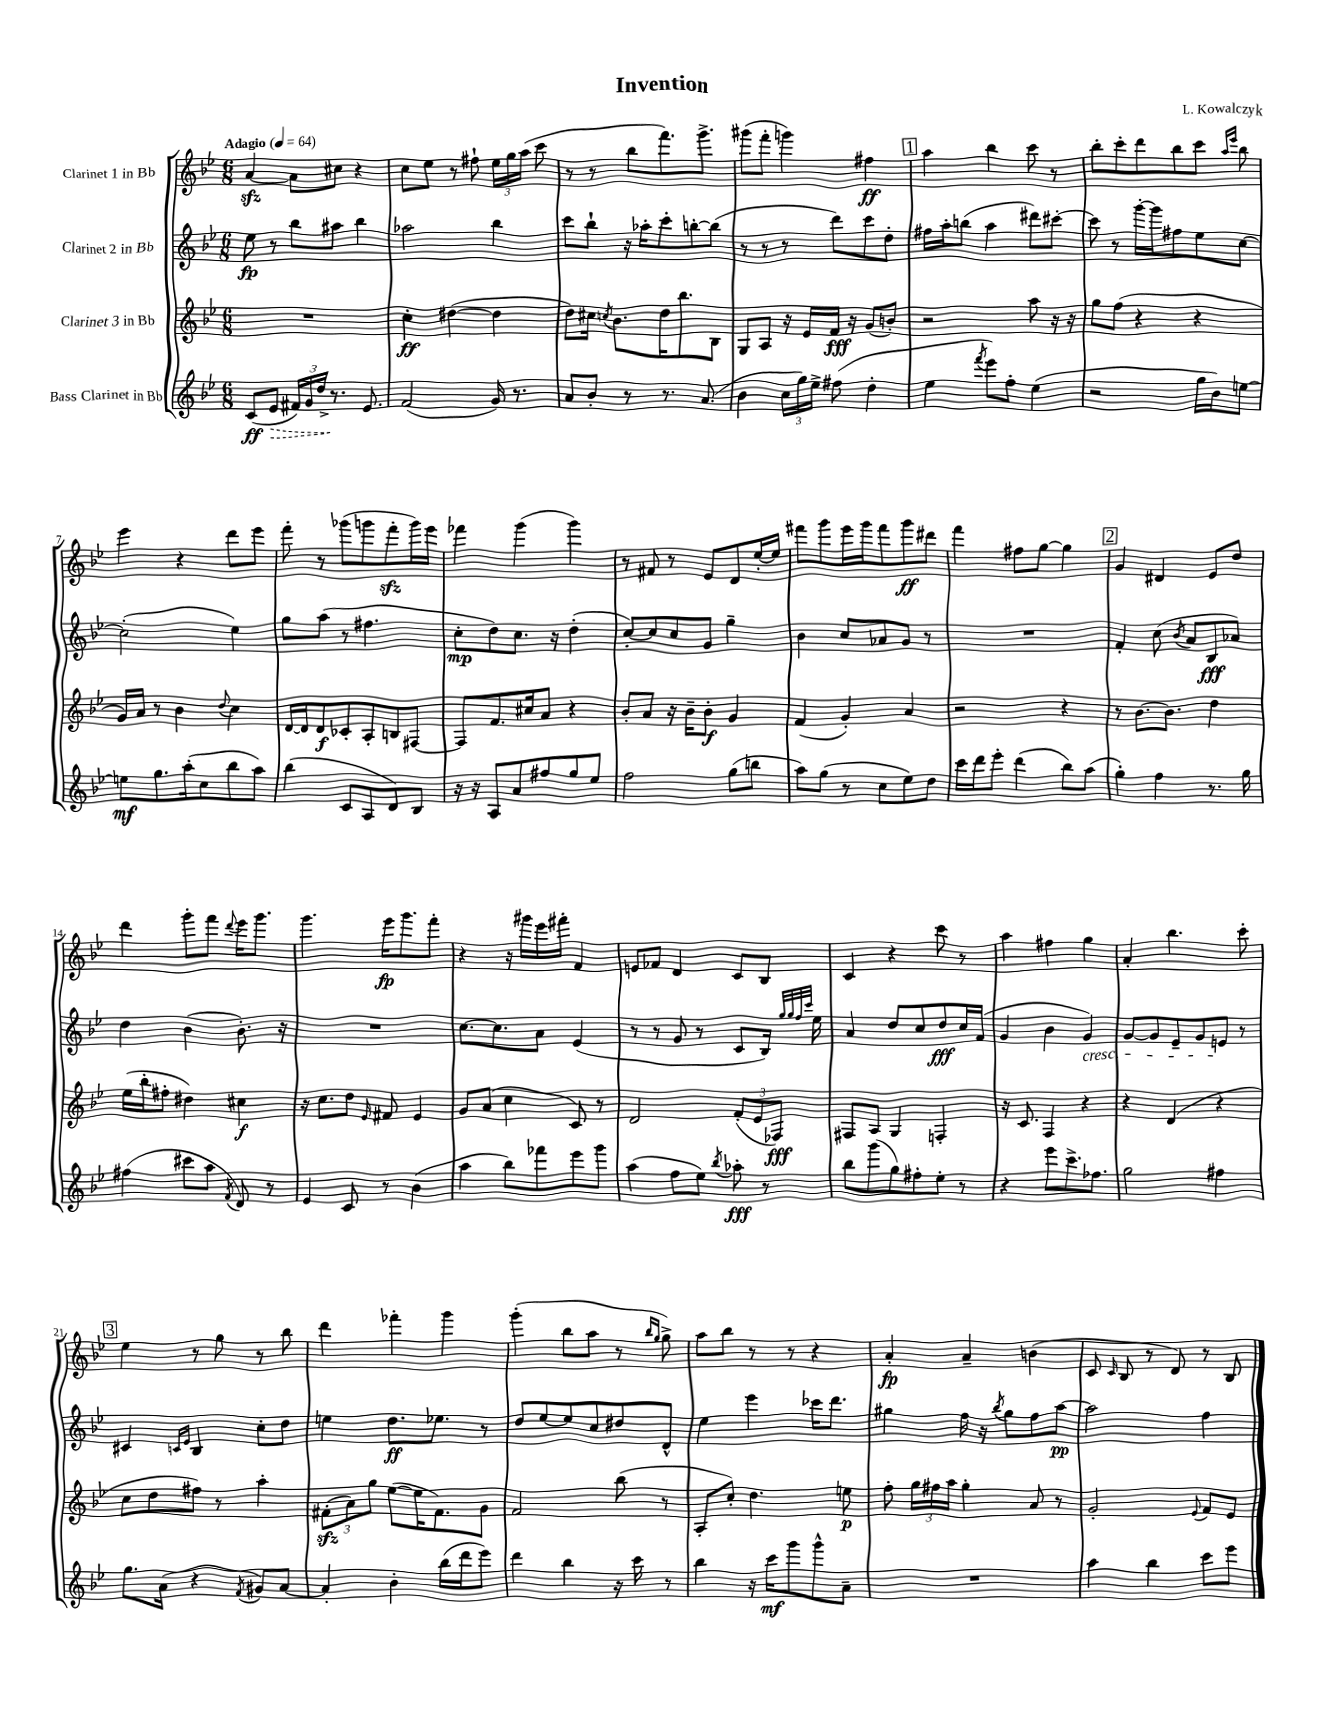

**kern	**dynam	**kern	**dynam	**kern	**dynam	**kern	**dynam
*part4	*part4	*part3	*part3	*part2	*part2	*part1	*part1
*staff4	*staff4	*staff3	*staff3	*staff2	*staff2	*staff1	*staff1
*I"Bass Clarinet in Bb	*	*I"Clarinet 3 in Bb	*	*I"Clarinet 2 in Bb	*	*I"Clarinet 1 in Bb	*
*clefG2	*	*clefG2	*	*clefG2	*	*clefG2	*
*k[b-e-]	*	*k[b-e-]	*	*k[b-e-]	*	*k[b-e-]	*
*M6/8	*	*M6/8	*	*M6/8	*	*M6/8	*
*MM64	*	*MM64	*	*MM64	*	*MM64	*
=1	=1	=1	=1	=1	=1	=1	=1
!	!	!	!	!	!	!LO:TX:a:B:t=Adagio	!
(8c/L	ff	2.r	.	8ee-\	fp	[4azz/	.
!	!LO:HP:b	!	!	!	!	!	!
8e-/J	>	.	.	8r	.	.	.
24f#X/LL)	.	.	.	8bb-\L	.	8a\L]	.
24g/	.	.	.	.	.	.	.
24dd^/JJ	.	.	.	.	.	.	.
8.r	]	.	.	8aa#X\J	.	8cc#X\J	.
.	.	.	.	4bb-\	.	4r	.
8.e-/	.	.	.	.	.	.	.
=2	=2	=2	=2	=2	=2	=2	=2
(2f/	.	4cc'\	ff	2aa-X\	.	8cc\L	.
.	.	.	.	.	.	8ee-\J	.
.	.	([4dd#X\	.	.	.	8r	.
.	.	.	.	.	.	8ff#X`\	.
16g/)	.	4dd#\]	.	4bb-\	.	24ee-\LL	.
.	.	.	.	.	.	24gg\	.
8.r	.	.	.	.	.	.	.
.	.	.	.	.	.	(24aa\JJ	.
.	.	.	.	.	.	8ccc\	.
=3	=3	=3	=3	=3	=3	=3	=3
8a/L	.	8dd\L)	.	8ccc\L	.	8r	.
8b-'/J	.	16cc#X\Jk	.	8bb-`\J	.	8r	.
.	.	8qccn/	.	.	.	.	.
.	.	8.b-\L	.	.	.	.	.
8r	.	.	.	16r	.	8bb-\L	.
.	.	.	.	16aa-X'\KL	.	.	.
8.r	.	16dd\K	.	8ccc'\	.	8.fff\)	.
.	.	8.bb-\	.	.	.	.	.
.	.	.	.	[8bbn'\	.	.	.
(8.a/	.	.	.	.	.	8.ggg^\J	.
.	.	8B-\J	.	(8bb\J]	.	.	.
=4	=4	=4	=4	=4	=4	=4	=4
4b-\	.	8G/L	.	8r	.	(8ggg#X\L	.
.	.	8A/J	.	8r	.	8fff'\J	.
24cc\LL	.	16r	.	8r	.	4gggn\)	.
24gg\)	.	.	.	.	.	.	.
.	.	16e-/LL	.	.	.	.	.
24ee-^\JJ	.	.	.	.	.	.	.
(8ff#X\	.	16f/JJ	fff	8ddd\L)	.	.	.
.	.	16r	.	.	.	.	.
4dd'\	.	(8g/L	.	8ccc\	.	4ff#X\	ff
.	.	8bn'/J)	.	8dd'\J	.	.	.
!!LO:REH:place=s1:t=1
=5	=5	=5	=5	=5	=5	=5	=5
4ee-\	.	2r	.	16ff#X\LL	.	4aa\	.
.	.	.	.	16aa'\J	.	.	.
.	.	.	.	(8bbn\J	.	.	.
8qfff/	.	.	.	.	.	.	.
8eee-\L)	.	.	.	4aa\	.	4bb-\	.
8ff'\J	.	.	.	.	.	.	.
(4ee-\	.	8aa\	.	8ddd#X\L)	.	8ccc\	.
.	.	16r	.	[8ccc#X'\J	.	8r	.
.	.	16r	.	.	.	.	.
=6	=6	=6	=6	=6	=6	=6	=6
2r	.	8gg\L	.	8ccc#\]	.	8bb-'\L	.
.	.	(8ff\J	.	8r	.	8ccc'\	.
.	.	4r	.	[16ggg'\LL	.	8ddd\	.
.	.	.	.	16ggg\J]	.	.	.
.	.	.	.	8ff#X\	.	8bb-\	.
16gg\LL	.	4r	.	8ee-\	.	8ccc\J	.
16b-\J)	.	.	.	.	.	.	.
.	.	.	.	.	.	16qqaa/LL	.
.	.	.	.	.	.	16qqeee-/JJ	.
[8een\J	.	.	.	[8cc\J	.	8bb-\	.
!!LO:LB:g=z
=7	=7	=7	=7	=7	=7	=7	=7
8een\L]	mf	16g/LL)	.	(2cc'\]	.	4eee-\	.
.	.	16a/JJ	.	.	.	.	.
8.gg\	.	8r	.	.	.	.	.
.	.	4b-\	.	.	.	4r	.
(16aa'\k	.	.	.	.	.	.	.
8cc\	.	.	.	.	.	.	.
.	.	8qqdd/	.	.	.	.	.
8bb-\	.	4cc\	.	4ee-\)	.	8ddd\L	.
8aa\J)	.	.	.	.	.	8eee-\J	.
=8	=8	=8	=8	=8	=8	=8	=8
(4bb-\	.	[16d/LL	.	8gg\L	.	8fff'\	.
.	.	16d/J]	.	.	.	.	.
.	.	8d/	f	(8aa\J	.	8r	.
8c/L	.	8c-X'/	.	8r	.	(8ggg-X\L	.
8A/	.	8A'/	.	4.ff#X\	.	8gggn\	.
8d/)	.	8Bn/	.	.	.	8fffzz'\	.
8B-/J	.	[8F#X/J	.	.	.	16ggg\L)	.
.	.	.	.	.	.	16eee-\JJ	.
=9	=9	=9	=9	=9	=9	=9	=9
16r	.	8F#/L]	.	8cc'\L	mp	4fff-X\	.
16r	.	.	.	.	.	.	.
8A/L	.	8.f/	.	8dd\)	.	.	.
8a/	.	.	.	8.cc\J	.	(4ggg\	.
.	.	16cc#X/k	.	.	.	.	.
8ff#X/	.	8a/J	.	.	.	.	.
.	.	.	.	16r	.	.	.
8gg/	.	4r	.	(4dd'\	.	4ggg\)	.
8ee-/J	.	.	.	.	.	.	.
=10	=10	=10	=10	=10	=10	=10	=10
2ff\	.	8b-'/L	.	[8cc'/L)	.	8r	.
.	.	8a/J	.	8cc/]	.	8f#X/	.
.	.	16r	.	8cc/	.	8r	.
.	.	16b-~\KL	.	.	.	.	.
.	.	8b-'\J	f	8g/J	.	8e-/L	.
(8gg\L	.	4g/	.	4gg~\	.	8d/	.
8bbn\J	.	.	.	.	.	[16ee-'/L	.
.	.	.	.	.	.	16ee-/JJ]	.
=11	=11	=11	=11	=11	=11	=11	=11
8aa\L)	.	(4f/	.	4b-\	.	8fff#X\L	.
(8gg\J	.	.	.	.	.	8ggg\	.
8r	.	4g'/)	.	8cc/L	.	16eee-\L	.
.	.	.	.	.	.	16ggg\J	.
8cc\L	.	.	.	8a-X/	.	8fff#\	.
8ee-\)	.	4a/	.	8g/J	.	8ggg\	ff
8dd\J	.	.	.	8r	.	8ddd#X\J	.
=12	=12	=12	=12	=12	=12	=12	=12
16ccc\LL	.	2r	.	2.r	.	4fff\	.
16ddd\J	.	.	.	.	.	.	.
8eee-'\J	.	.	.	.	.	.	.
(4ddd\	.	.	.	.	.	8ff#X\L	.
.	.	.	.	.	.	[8gg\J	.
8bb-\L)	.	4r	.	.	.	4gg\]	.
(8aa\J	.	.	.	.	.	.	.
!!LO:REH:place=s1:t=2
=13	=13	=13	=13	=13	=13	=13	=13
4gg'\)	.	8r	.	4f'/	.	4g/	.
.	.	[8.b-\L	.	.	.	.	.
4ff\	.	.	.	(8cc\	.	4d#X/	.
.	.	8.b-\J]	.	.	.	.	.
.	.	.	.	8qb-/	.	.	.
.	.	.	.	8a/L	.	.	.
8.r	.	4dd\	.	8B-/	fff	8e-/L	.
.	.	.	.	8a-X/J)	.	8dd/J	.
16gg\	.	.	.	.	.	.	.
!!LO:LB:g=z
=14	=14	=14	=14	=14	=14	=14	=14
(4ff#X\	.	(16ee-\LL	.	4dd\	.	4ddd\	.
.	.	16bb-'\J	.	.	.	.	.
.	.	8ff#X'\J	.	.	.	.	.
8ccc#X\L	.	4dd#X\)	.	(4b-\	.	8ggg'\L	.
8aa\J	.	.	.	.	.	8fff\J	.
8qf/	.	.	.	.	.	8qqddd/	.
8d/)	.	4cc#X\	f	8.b-'\)	.	16eee-\KL	.
.	.	.	.	.	.	8.ggg\J	.
8r	.	.	.	.	.	.	.
.	.	.	.	16r	.	.	.
=15	=15	=15	=15	=15	=15	=15	=15
4e-/	.	16r	.	2.r	.	4.ggg\	.
.	.	8.cc\L	.	.	.	.	.
8c/	.	8dd\J	.	.	.	.	.
.	.	16qqe-/	.	.	.	.	.
8r	.	8f#X/	.	.	.	16eee-\KL	fp
.	.	.	.	.	.	8.ggg\	.
(4b-\	.	4e-/	.	.	.	.	.
.	.	.	.	.	.	8fff'\J	.
=16	=16	=16	=16	=16	=16	=16	=16
4aa\	.	8g/L	.	[8.cc\L	.	4r	.
.	.	(8a/J	.	.	.	.	.
.	.	.	.	8.cc\]	.	.	.
8bb-\L)	.	4cc\	.	.	.	16r	.
.	.	.	.	.	.	16ggg#X\LL	.
8fff-X\	.	.	.	8a\J	.	16eee-\	.
.	.	.	.	.	.	16fff#X'\JJ	.
8eee-\	.	8c/)	.	(4e-/	.	4f/	.
8ggg\J	.	8r	.	.	.	.	.
=17	=17	=17	=17	=17	=17	=17	=17
(4aa\	.	2d/	.	8r	.	8en/L	.
.	.	.	.	8r	.	8f-X/J	.
8ff\L	.	.	.	8g/	.	4d/	.
8ee-\J)	.	.	.	8r	.	.	.
8qbb-/	.	.	.	.	.	.	.
8aa-X'\	fff	(12f'/L	.	8c/L	.	8c/L	.
.	.	12e-/	.	.	.	.	.
8r	.	.	.	16B-/Jk)	.	8B-/J	.
.	.	12F-X/J)	fff	.	.	.	.
.	.	.	.	32qqgg/LLL	.	.	.
.	.	.	.	32qqgg/	.	.	.
.	.	.	.	32qqff/	.	.	.
.	.	.	.	32qqccc/JJJ	.	.	.
.	.	.	.	16ee-\	.	.	.
=18	=18	=18	=18	=18	=18	=18	=18
8bb-\L	.	8F#X/L	.	4a/	.	4c/	.
(8ggg\	.	8A/J	.	.	.	.	.
8gg\)	.	4G/	.	8dd/L	.	4r	.
8ff#X'\	.	.	.	8cc/	.	.	.
8ee-'\J	.	4Fn'/	.	8dd/	fff	8ccc\	.
8r	.	.	.	16cc/L	.	8r	.
.	.	.	.	(16f/JJ	.	.	.
=19	=19	=19	=19	=19	=19	=19	=19
4r	.	16r	.	4g/	.	4aa\	.
.	.	8.c/	.	.	.	.	.
8eee-\L	.	4F/	.	4b-\	.	4ff#X\	.
8.ccc^\	.	.	.	.	.	.	.
!	!	!	!	!LO:TX:b:i:t=cresc.	!	!	!
.	.	4r	.	4g/)	.	4gg\	.
8.ff-X\J	.	.	.	.	.	.	.
=20	=20	=20	=20	=20	=20	=20	=20
2gg\	.	4r	.	[8g/L	.	4a'/	.
.	.	.	.	8g/]	.	.	.
.	.	(4d/	.	8e-~/	.	4.bb-\	.
.	.	.	.	8g/	.	.	.
4ff#X\	.	4r	.	8en/J	.	.	.
.	.	.	.	8r	.	8ccc'\	.
!!LO:LB:g=z
!!LO:REH:place=s1:t=3
=21	=21	=21	=21	=21	=21	=21	=21
8.gg\L	.	8cc\L	.	4c#X/	.	4ee-\	.
.	.	8dd\	.	.	.	.	.
(16a\Jk	.	.	.	.	.	.	.
.	.	.	.	16qqcn/LL	.	.	.
.	.	.	.	16qqe-/JJ	.	.	.
4r	.	8ff#X\J)	.	4B-/	.	8r	.
.	.	8r	.	.	.	8gg\	.
8qf/	.	.	.	.	.	.	.
8g#X/L)	.	4aa'\	.	8cc'\L	.	8r	.
[8a/J	.	.	.	8dd\J	.	8bb-\	.
=22	=22	=22	=22	=22	=22	=22	=22
4a'/]	.	(12f#Xzz'\L	.	4een\	.	4ddd\	.
.	.	12a\)	.	.	.	.	.
.	.	12gg\J	.	.	.	.	.
4b-'\	.	([8ee-\L	.	8.dd\L	ff	4fff-X'\	.
.	.	16ee-\K]	.	.	.	.	.
.	.	8.f#\)	.	8.ee-X\J	.	.	.
(16bb-\LL	.	.	.	.	.	4ggg\	.
16ddd\J	.	.	.	.	.	.	.
8eee-\J)	.	8g\J	.	8r	.	.	.
=23	=23	=23	=23	=23	=23	=23	=23
4ddd\	.	2f/	.	8dd/L	.	(4ggg'\	.
.	.	.	.	[8ee-/	.	.	.
4bb-\	.	.	.	8ee-/]	.	8bb-\L	.
.	.	.	.	8cc/	.	8aa\J	.
16r	.	(8bb-\	.	8dd#X/	.	8r	.
16ccc\	.	.	.	.	.	.	.
.	.	.	.	.	.	16qqbb-/LL	.
.	.	.	.	.	.	16qqgg/JJ	.
8r	.	8r	.	8d^^/J	.	8gg^\)	.
=24	=24	=24	=24	=24	=24	=24	=24
4bb-\	.	8A'/L	.	4ee-\	.	8aa\L	.
.	.	8cc'/J)	.	.	.	8bb-\J	.
16r	.	4.dd\	.	4eee-\	.	8r	.
16ccc\KL	mf	.	.	.	.	.	.
8ggg\	.	.	.	.	.	8r	.
8ggg^^\	.	.	.	16ccc-X\KL	.	4r	.
.	.	.	.	8.ddd\J	.	.	.
8a~\J	.	8een\	p	.	.	.	.
=25	=25	=25	=25	=25	=25	=25	=25
2.r	.	8ff'\	.	4gg#X\	.	4a'/	fp
.	.	24gg\LL	.	.	.	.	.
.	.	24ff#X\	.	.	.	.	.
.	.	24aa\JJ	.	.	.	.	.
.	.	4gg'\	.	16ff\	.	4a~/	.
.	.	.	.	16r	.	.	.
.	.	.	.	8qbb-/	.	.	.
.	.	.	.	8gg#\L	.	.	.
.	.	8a/	.	8ff\	.	(4bn\	.
.	.	8r	.	[8aa\J	pp	.	.
=26	=26	=26	=26	=26	=26	=26	=26
4aa\	.	2g'/	.	2aa\]	.	8c/	.
.	.	.	.	.	.	16qqc/	.
.	.	.	.	.	.	8B-/	.
4bb-\	.	.	.	.	.	8r	.
.	.	.	.	.	.	8d/)	.
.	.	8qqe-/	.	.	.	.	.
8ccc\L	.	8f/L	.	4ff\	.	8r	.
8eee-\J	.	8e-/J	.	.	.	8B-/	.
==	==	==	==	==	==	==	==
*-	*-	*-	*-	*-	*-	*-	*-
